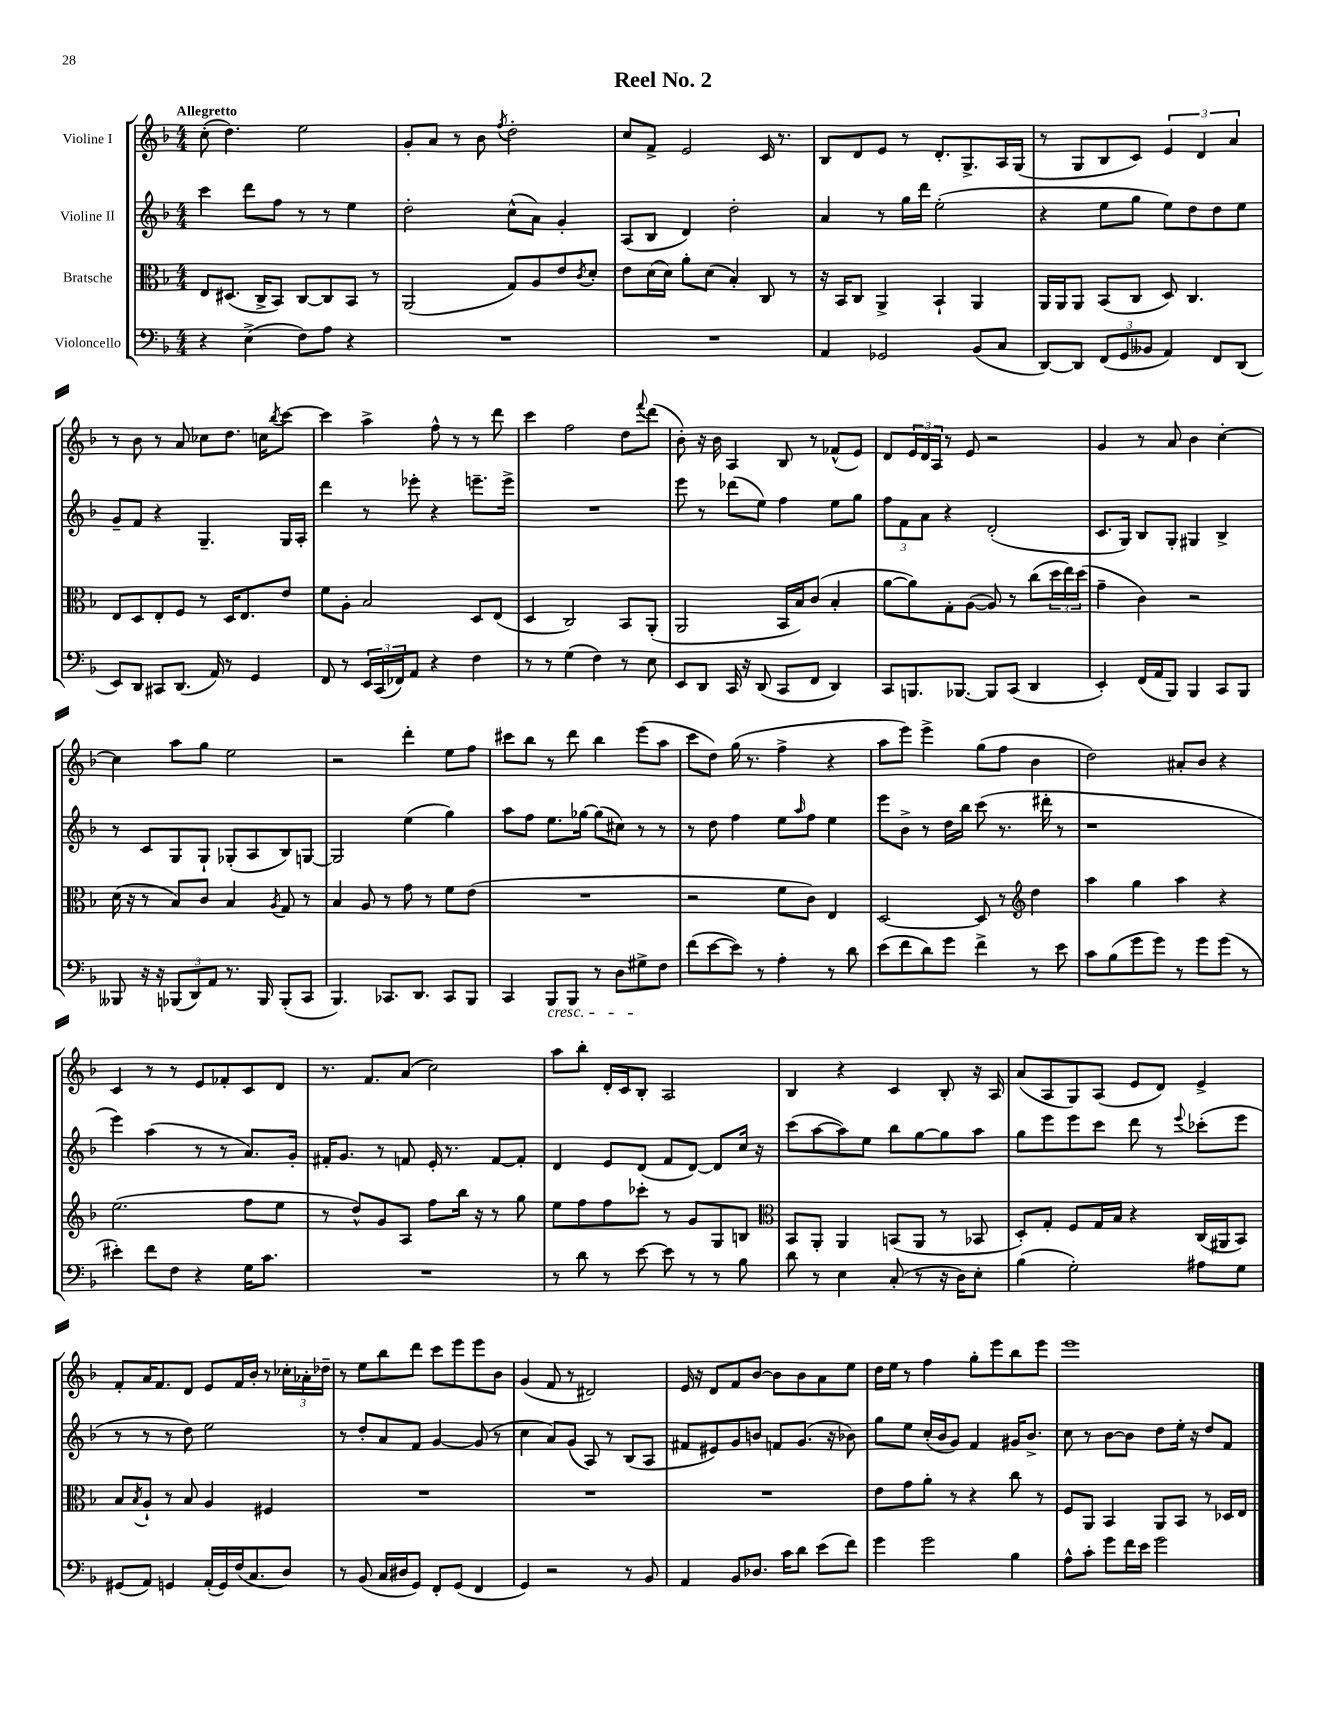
\header { title = "Reel No. 2" }
<<
\new StaffGroup <<
\new Staff = "s0" \with { instrumentName = "Violine I" } {
    \clef treble \key f \major \numericTimeSignature \time 4/4 \tempo "Allegretto"
    c''8-.( d''4.) e''2 |
    g'8-. a'8 r8 bes'8 \acciaccatura { f''8 } d''2-. |
    c''8 f'8-> e'2 c'16 r8. |
    bes8 d'8 e'8 r8 d'8.-. g8.-> a16 g16( |
    r8 g8 bes8 c'8) \tuplet 3/2 { e'4 d'4 a'4 } |
    r8 bes'8 r8 a'8 ces''8 d''8. c''16 \acciaccatura { bes''8 } c'''8~ |
    c'''4 a''4-> f''8-^ r8 r8 d'''8 |
    c'''4 f''2 d''8 \appoggiatura { f'''8 } d'''8( |
    bes'8-.) r16 bes'16 a4 bes8 r8 fes'8-^( e'8) |
    d'8 \tuplet 3/2 { e'16 d'16 a16 } r8 e'8 r2 |
    g'4 r8 a'8 bes'4 c''4~-. |
    c''4 a''8 g''8 e''2 |
    r2 d'''4-. e''8 f''8 |
    cis'''8 bes''8 r8 d'''8 bes''4 e'''8( a''8 |
    c'''8 d''8) g''16( r8. f''4-> r4 |
    a''8 e'''8) e'''4-> g''8( f''8 bes'4 |
    d''2) ais'8-. bes'8 r4 |
    c'4 r8 r8 e'8 fes'8-. c'8 d'8 |
    r8. f'8. a'8( c''2) |
    a''8 bes''8-. d'16-. c'16 bes8-. a2 |
    bes4 r4 c'4 bes8-. r16 a16 |
    a'8( a8 g8) a8( e'8 d'8) e'4-> |
    f'8-. a'16 f'8. d'8 e'8 f'16 bes'16-. r8 \tuplet 3/2 { ces''16-. aes'16-. des''16-- } |
    r8 e''8 bes''8 d'''8 c'''8 e'''8 e'''8 bes'8 |
    g'4( f'8 r8 dis'2) |
    e'16 r16 d'8 f'8 bes'8~ bes'8 bes'8 a'8 e''8 |
    d''16 e''16 r8 f''4 g''8-. e'''8 bes''8 e'''8 |
    e'''1 \bar "|." |
}
\new Staff = "s1" \with { instrumentName = "Violine II" } {
    \clef treble \key f \major \numericTimeSignature \time 4/4
    c'''4 d'''8 f''8 r8 r8 e''4 |
    d''2-. c''8-^( a'8) g'4-. |
    a8( bes8 d'4) d''2-. |
    a'4 r8 g''16 d'''16 e''2-.( |
    r4 e''8 g''8 e''8) d''8 d''8 e''8 |
    g'8-- f'8 r4 g4.-- g16 a16-. |
    d'''4 r8 ees'''8-. r4 e'''8.-- e'''16-> |
    R1 |
    e'''8 r8 des'''8( e''8) f''4 e''8 g''8 |
    \tuplet 3/2 { f''8 f'8 a'8 } r4 d'2-.( |
    c'8. g16) bes8 g8-. gis4 bes4-> |
    r8 c'8 g8 g8-! ges8-.( a8 bes8) g8~ |
    g2 e''4( g''4) |
    a''8 f''8 e''8. ges''16~ ges''8( cis''8) r8 r8 |
    r8 d''8 f''4 e''8 \grace { a''16 } f''8 e''4 |
    e'''8 bes'8-> r8 d''16 bes''16 c'''8( r8. dis'''16-. r8 |
    r1 |
    e'''4) a''4( r8 r8 a'8.) g'16-. |
    fis'16-. g'8. r8 f'8 e'16-. r8. f'8~ f'8-. |
    d'4 e'8 d'8( f'8 d'8~) d'8 c''16 r16 |
    c'''8( a''8~ a''8) e''8 bes''8 g''8~ g''8 a''8 |
    g''8 e'''8 e'''8 c'''8 d'''8 r8 \appoggiatura { e'''8 } ces'''8-.( e'''8 |
    r8 r8 r8 d''8) e''2 |
    r8 d''8-. a'8 f'8 g'4~ g'8( r8 |
    c''4 a'8) g'8( a8) r8 bes8( a8 |
    fis'8 eis'8) g'8 b'8 f'8 g'8.( r16 bes'8) |
    g''8 e''8 c''16-.( bes'16 g'8) f'4 gis'16 bes'8.-> |
    c''8 r8 bes'8~ bes'8 d''8 e''16-. r16 d''8 f'8 \bar "|." |
}
\new Staff = "s2" \with { instrumentName = "Bratsche" } {
    \clef alto \key f \major \numericTimeSignature \time 4/4
    e8 dis8.( c16-> bes,8) c8~ c8 bes,8 r8 |
    a,2( g8) a8 e'8 \acciaccatura { c'8 } d'8-. |
    e'8 d'16( d'16) a'8-. d'8( bes4-.) c8 r8 |
    r16 bes,16 c8 a,4-> bes,4-! a,4 |
    a,16 a,16 a,8 bes,8( c8 d8) c4. |
    e8 d8 e8-. f8 r8 d16 e8. e'8 |
    f'8 a8-. bes2 d8 e8( |
    d4 c2) bes,8 a,8-.( |
    a,2 bes,16 bes16) c'8( bes4-. |
    a'8~ a'8) g8-. a8~( a8) r8 c''8( \tuplet 3/2 { d''16 e''16) d''16( } |
    g'4-- c'4) r2 |
    d'16( r16 r8 bes8) c'8 bes4 \acciaccatura { a8 } g8 r8 |
    bes4 a8 r8 g'8 r8 f'8 e'8( |
    R1 |
    r2 f'8 c'8) e4 |
    d2~ d8 r8 \clef treble d''4 |
    a''4 g''4 a''4 r4 |
    e''2.( f''8 e''8 |
    r8 d''8-^) g'8 a8 f''8 bes''16 r16 r8 g''8 |
    e''8 f''8 f''8 ces'''8-. r8 g'8 g8 b8 |
    \clef alto bes,8 a,8-. a,4 b,8( a,8 r8 bes,8 |
    d8-.) g8-. f8 g16 bes16 r4 c16( ais,16 bes,8) |
    bes8 \acciaccatura { bes8 } a8-! r8 bes8 a4 fis4 |
    R1 |
    R1 |
    R1 |
    e'8 g'8 a'8-. r8 r4 c''8 r8 |
    f8 a,8 bes,4 a,8 bes,8 r8 des16 e16 \bar "|." |
}
\new Staff = "s3" \with { instrumentName = "Violoncello" } {
    \clef bass \key f \major \numericTimeSignature \time 4/4
    r4 e4->( f8) a8 r4 |
    R1 |
    R1 |
    a,4 ges,2 bes,8( c8 |
    d,8~) d,8 \tuplet 3/2 { f,8( g,8 beses,8 } a,4) f,8 d,8( |
    e,8) d,8 cis,8 d,8.( a,16) r8 g,4 |
    f,8 r8 \tuplet 3/2 { e,16 c,16( fes,16) } a,8 r4 f4 |
    r8 r8 g4( f4) r8 e8 |
    e,8 d,8 c,16 r16 d,8( c,8 f,8 d,4) |
    c,8 b,,8. bes,,8.~ bes,,8 c,8( d,4 |
    e,4-.) f,16( a,16 bes,,8) bes,,4 c,8 bes,,8 |
    beses,,8 r16 r16 \tuplet 3/2 { bes,,8( d,8) a,8 } r8. bes,,16 bes,,8-.( c,8 |
    bes,,4.) ces,8. d,8. ces,8 bes,,8 |
    c,4 bes,,8\cresc bes,,8 r8 d8 gis8->\! f8 |
    f'8( e'8~ e'8) r8 a4-. r8 d'8 |
    e'8( f'8 d'8) g'8 f'4-> r8 e'8 |
    c'8 bes8( g'8 g'8) r8 g'8 g'8( r8 |
    eis'4-.) f'8 f8 r4 g16 c'8. |
    R1 |
    r8 d'8 r8 e'8~ e'8 r8 r8 bes8 |
    d'8 r8 e4 c8-.( r8 r16 d16) e8-. |
    bes4( g2-.) ais8 g8 |
    gis,8( a,8) g,4 a,16-.( g,16) f16( c8. d8) |
    r8 bes,8( c16 dis16 g,8) f,8-. g,8( f,4 |
    g,4) r2 r8 bes,8 |
    a,4 bes,8 des8. c'16 d'8 e'8( f'8) |
    g'4 g'2 bes4 |
    a8-^ c'8-. g'8 f'16 e'16 g'2 \bar "|." |
}
>>
>>
\layout { \context { \Score \remove "Bar_number_engraver" } }
